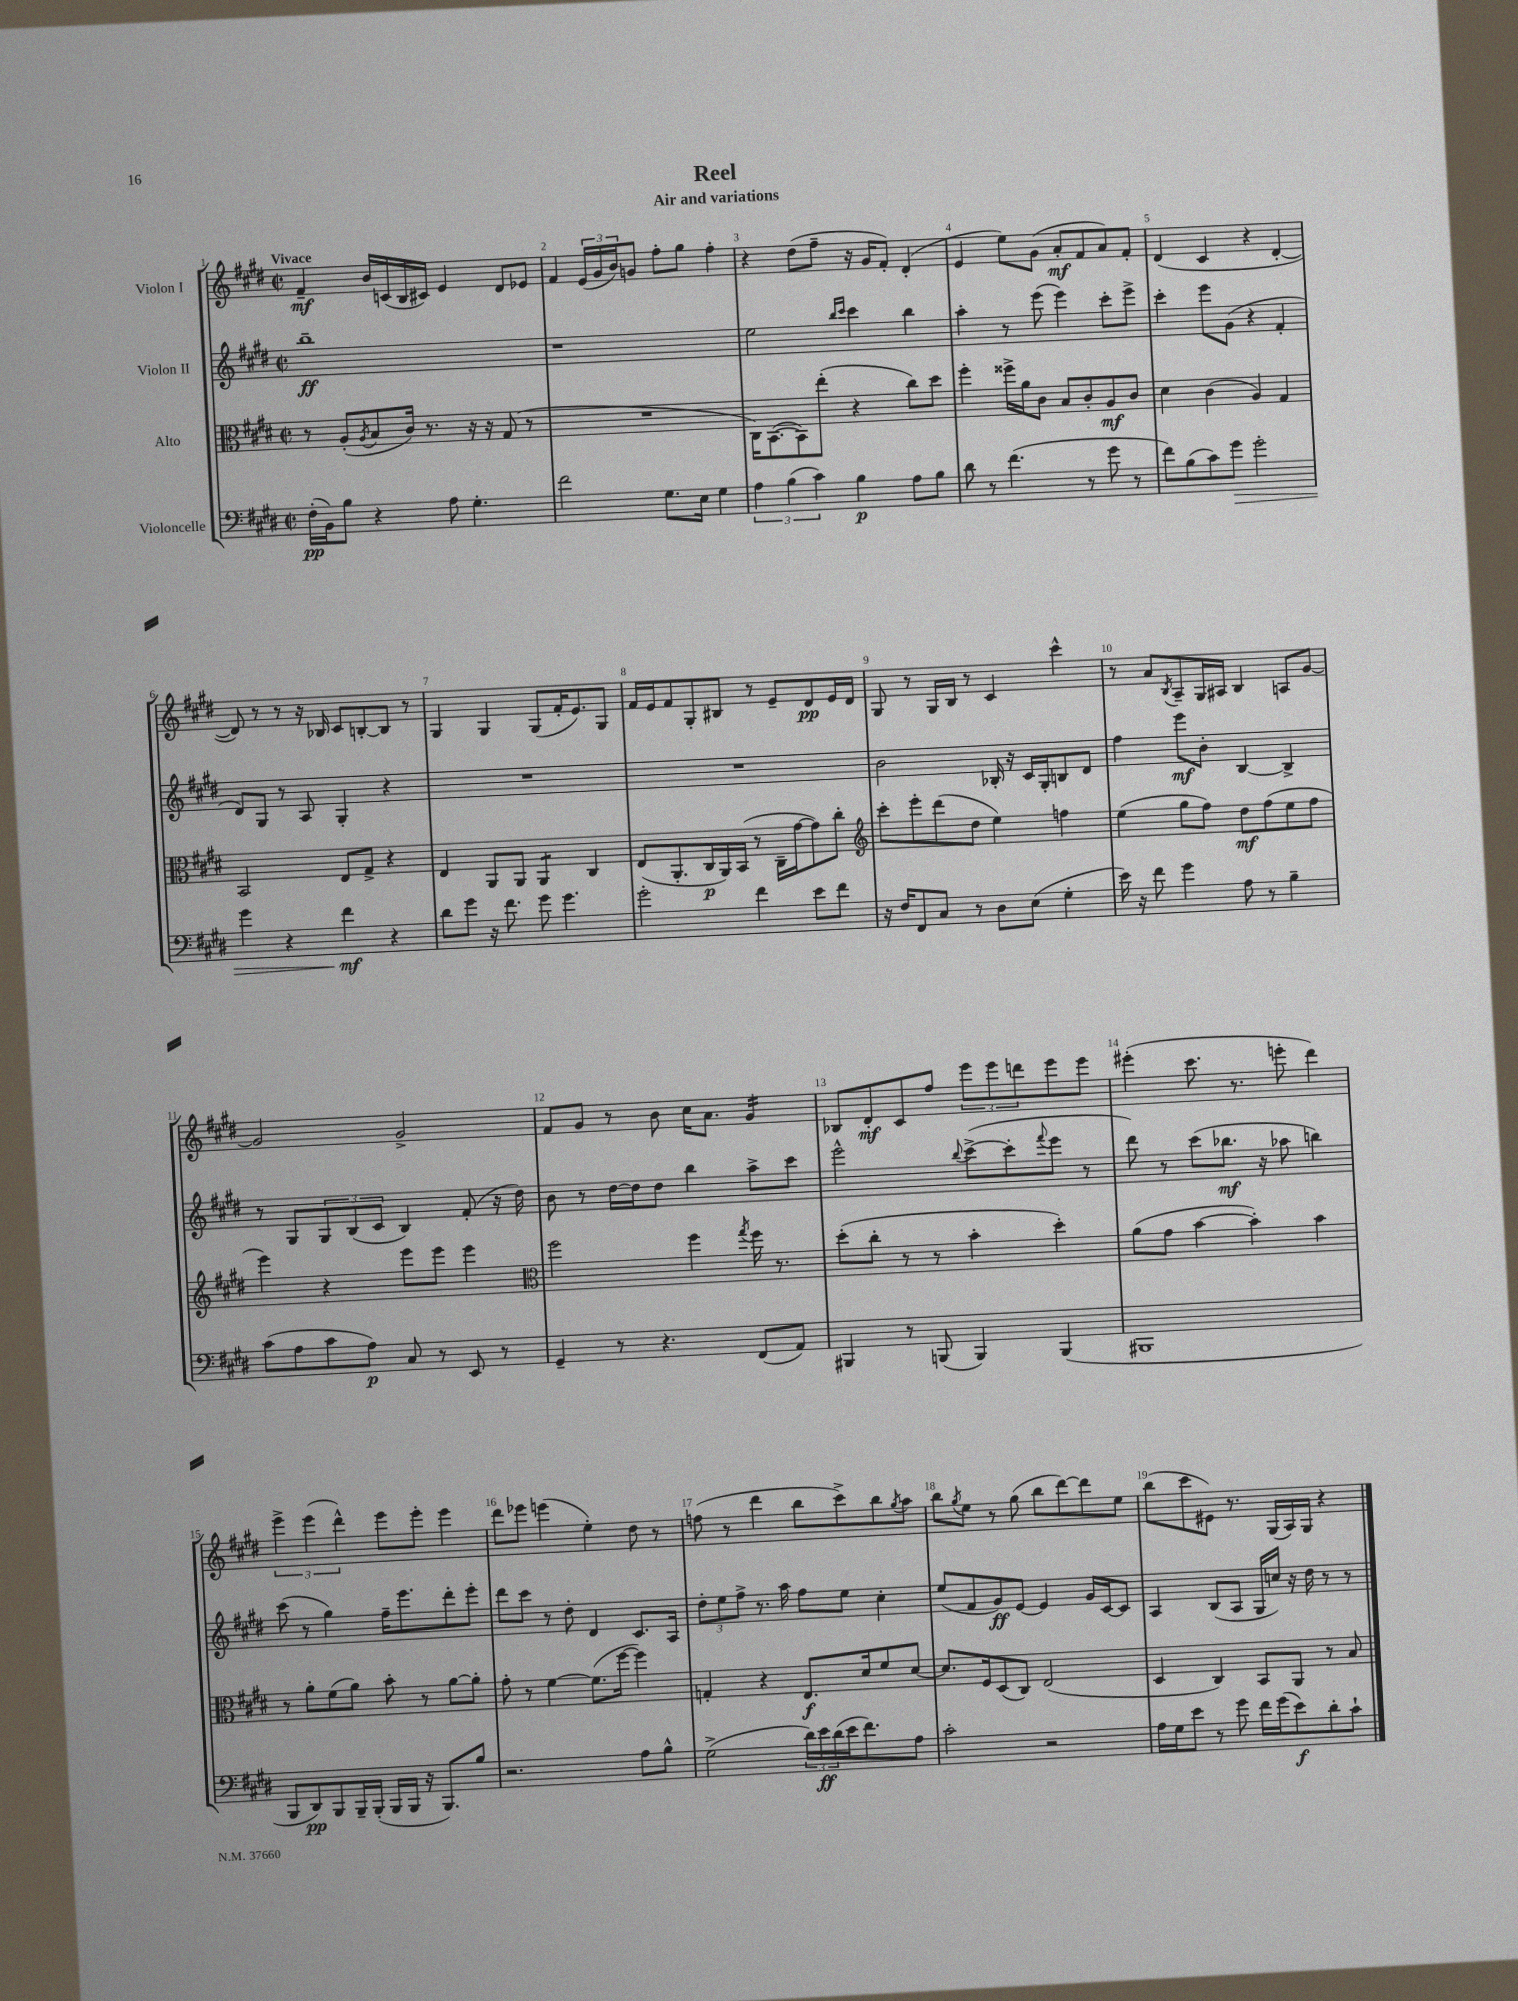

**kern	**kern	**kern	**kern
*staff4	*staff3	*staff2	*staff1
*clefF4	*clefC3	*clefG2	*clefG2
*k[f#c#g#d#]	*k[f#c#g#d#]	*k[f#c#g#d#]	*k[f#c#g#d#]
*M2/2	*M2/2	*M2/2	*M2/2
*met(c|)	*met(c|)	*met(c|)	*met(c|)
(16F#'\LL	8r	1bb~	4f#~/
16BB\J)	.	.	.
8B\J	(8A'/L	.	.
.	8qA/	.	.
4r	8B/	.	16b/LL
.	.	.	(16c/
.	16c#/Jk)	.	16B/
.	8.r	.	16c#/JJ)
8A\	.	.	4e/
4.G#'\	16r	.	.
.	16r	.	.
.	(8G#/	.	8d#/L
.	8r	.	8e-/J
=	=	=	=
2f#\	1r	1r	4f#/
.	.	.	(24e/LL
.	.	.	24g#/
.	.	.	24b/J)
.	.	.	8g/J
8.G#\L	.	.	8ff#'\L
.	.	.	8gg#\J
16E\Jk	.	.	.
4G#\	.	.	4ff#'\
=	=	=	=
6A\	16C#\LK)	2ee\	4r
.	([8.BB\	.	.
(6B\	.	.	.
.	8BB\])	.	(8dd#\L
6c#\)	.	.	.
.	(8ee'\J	.	8ff#~\J
.	.	16qqbb/LL	.
.	.	16qqccc#/JJ	.
4B\	4r	4ccc#\	16r
.	.	.	16g#/LK
.	.	.	8f#'/J)
8A\L	8cc#\L)	4bb\	(4d#'/
8B\J	8dd#\J	.	.
=	=	=	=
8d#\	4ff#'\	4aa'\	4e/
8r	.	.	.
(4.f#\	16ff##^\LL	8r	8ee\L)
.	16a\J	.	.
.	8c#\J	(8eee\	(8g#\J
.	8B/L	4eee\)	8a'/L
8r	8c#'/	.	8f#/
8g#\	8A/	8ccc#'\L	8a/)
8r	8c#/J	8eee^\J	8f#'/J
=	=	=	=
8f#\L)	4d#\	4ccc#'\	(4d#/
(8B\	.	.	.
8c#\)	(4c#\	8eee\L	4c#/
8g#\J	.	(8g#\J	.
2g#'\	4A/)	4r	4r
.	4G#/	4f#'/	[4d#'/
=	=	=	=
4g#\	2BB/	8d#/L)	8d#/])
.	.	8G#/J	8r
4r	.	8r	8r
.	.	8A/	16r
.	.	.	16B-/
4f#\	8E/L	4G#'/	8c#/L
.	8G#^/J	.	[8B'/
4r	4r	4r	8B/]J
.	.	.	8r
=	=	=	=
8d#\L	4E/	1r	4G#/
8g#\J	.	.	.
16r	8AA/L	.	4G#/
8.f#\	.	.	.
.	8AA/J	.	.
8g#\	4AA/	.	(8G#/L
4.g#\	.	.	16f#'/K
.	.	.	8.e/)
.	4C#/	.	.
.	.	.	8G#/J
=	=	=	=
2g#'\	(8E/L	1r	16f#/LL
.	.	.	16e/J
.	8.AA'/	.	8f#/
.	.	.	8G#'/
.	16C#/L	.	.
.	16AA/)	.	8B#/J
.	(16BB/JJ	.	.
4f#\	8r	.	8r
.	16C#~\LL	.	8e~/L
.	[16g#\J	.	.
8e\L	8g#\])	.	8d#/
8f#\J	8cc#'\J	.	16e/L
.	.	.	16d#/JJ
=	=	=	=
*	*clefG2	*	*
16r	8ccc#'\L	2b\	8G#/
16F#/LK	.	.	.
8FF#/	8eee'\	.	8r
8C#/J	(8ddd#\	.	16G#/LL
.	.	.	16B/JJ
8r	8dd#\J	.	8r
8D#\L	4ee\)	16B-'/	4c#/
.	.	16r	.
(8E\J	.	16c#/LL	.
.	.	16G#'/J	.
4G#'\	4ff\	8B/	4ccc#^^\
.	.	8d#/J	.
=	=	=	=
16e\)	(4ee\	4ff#\	8r
16r	.	.	.
8f#\	.	.	8a/L
.	.	.	8qB/
4g#\	8gg#\L	8eee\L	8A~/
.	8ff#\J)	8b'\J	16G#/L
.	.	.	16A#/JJ
8A\	8dd#\L	[4B/	4B/
8r	(8ff#\	.	.
4B~\	8ee\	4B^/]	8A/L
.	8ff#\J	.	[8g#/J
=	=	=	=
(8c#\L	4eee\)	8r	2g#/]
8A\	.	8G#/L	.
8c#\	4r	12G#/	.
.	.	(12B/	.
8A\J)	.	.	.
.	.	12c#/J	.
8C#/	8eee\L	4B/)	2g#^/
8r	8eee\J	.	.
8EE/	4eee\	(8f#'/	.
8r	.	16r	.
.	.	16dd#\)	.
=	=	=	=
*	*clefC3	*	*
4GG#~/	2ff#\	8b\	8f#/L
.	.	8r	8g#/J
8r	.	[16dd#\LL	8r
.	.	16dd#\]J	.
4.r	.	8dd#\J	8b\
.	4ff#\	4bb\	16cc#\LK
.	.	.	8.a\J
.	8qgg#/	.	.
(8FF#/L	16ff#\	8aa^\L	4g#/
.	8.r	.	.
8AA/J)	.	8ccc#\J	.
=	=	=	=
4BBB#/	(8dd#'\L	2eee^^\	8B-/L
.	8cc#'\J	.	8d#'/
8r	8r	.	8c#/
(8BBB/	8r	.	8ff#/J
.	.	8qqbb/	.
4BBB/)	4b'\	([8ccc#^\L	12eee\L
.	.	.	12eee\
.	.	8ccc#'\]	.
.	.	.	12ddd\
.	.	8qqfff#/	.
(4BBB/	4dd#'\)	8eee\J	8eee\
.	.	8r	8eee\J
=	=	=	=
1BBB#	(8a\L	8ddd#\)	(4eee#'\
.	8g#\J	8r	.
.	[4b\	(8ccc#\L	8.ccc#\
.	.	8.bb-\J	.
.	.	.	8.r
.	4b'\])	.	.
.	.	16r	.
.	.	8aa-\	8eee'\
.	4b\	4bb\)	4ddd#\)
=	=	=	=
8BBB/L	8r	(8ccc#\	6eee^\
8DD#/)	8a'\L	8r	.
.	.	.	(6eee\
8BBB/	(8f#\	4gg#\)	.
.	.	.	6ddd#^^\)
16BBB~/L	8a\J)	.	.
(16BBB'/JJ	.	.	.
16BBB/LL	8b'\	16ff#~\LK	8eee\L
16BBB/JJ	.	8.eee\	.
16r	8r	.	8eee'\J
8.BBB/L)	.	.	.
.	[8a\L	8ddd#'\	4eee\
8B/J	8a'\]J	8eee'\J	.
=	=	=	=
2.r	8g#'\	8ddd#\L	8ddd#\L
.	8r	8ccc#\J	8eee-\J
.	[4f#\	8r	(4eee\
.	.	8dd#'\	.
.	(8.f#\]L	4d#/	4ee'\)
.	[16ff#\Jk	.	.
8A\L	4ff#\])	8.c#/L	8dd#\
8B^^\J	.	.	8r
.	.	16A/Jk	.
=	=	=	=
(2G#^\	4G'/	12dd#'\L	(8ff\
.	.	12ee\	.
.	.	.	8r
.	.	12ff#^\J	.
.	4r	8.r	4ddd#\
.	.	16aa\	.
24d#\LL)	8.E/L	8ff#\L	8bb\L
24e\	.	.	.
(24d#\	.	.	.
16e\J	.	8ee\J	8ccc#^\)
8.f#\)	16d#/k	.	.
.	8f#/	4cc#'\	8bb\
.	.	.	8qgg#/
8A\J	[8d#/J	.	8aa\J
=	=	=	=
2c#'\	8.d#/]L	(8ee/L	8bb\L
.	.	.	8qgg#/
.	.	8f#/	8ee\J
.	16F#/k	.	.
.	(8D#/	8g#/)	8r
.	8C#/J)	[8e/J	(8gg#\
2r	(2E/	4e/]	8bb\L
.	.	.	[8ddd#\)
.	.	16g#/LL	8ddd#\]
.	.	[16c#/J	.
.	.	8c#/]J	8ee\J
=	=	=	=
16A\LL	4D#/	4A/	(8bb\L
16G#\J	.	.	.
8e\J	.	.	8ccc#\
8r	4C#/)	(8B/L	8e#\J)
8g#\	.	8A/J	8.r
16f#\LL	8BB/L	16G#/LL	.
(16g#\J	.	16cc/JJ)	(16G#/LL
8e\)	8AA/J	16r	16A/)
.	.	16dd#\	16G#/JJ
8d#'\	8r	8r	4r
8c#`\J	8B/	8r	.
==	==	==	==
*-	*-	*-	*-
